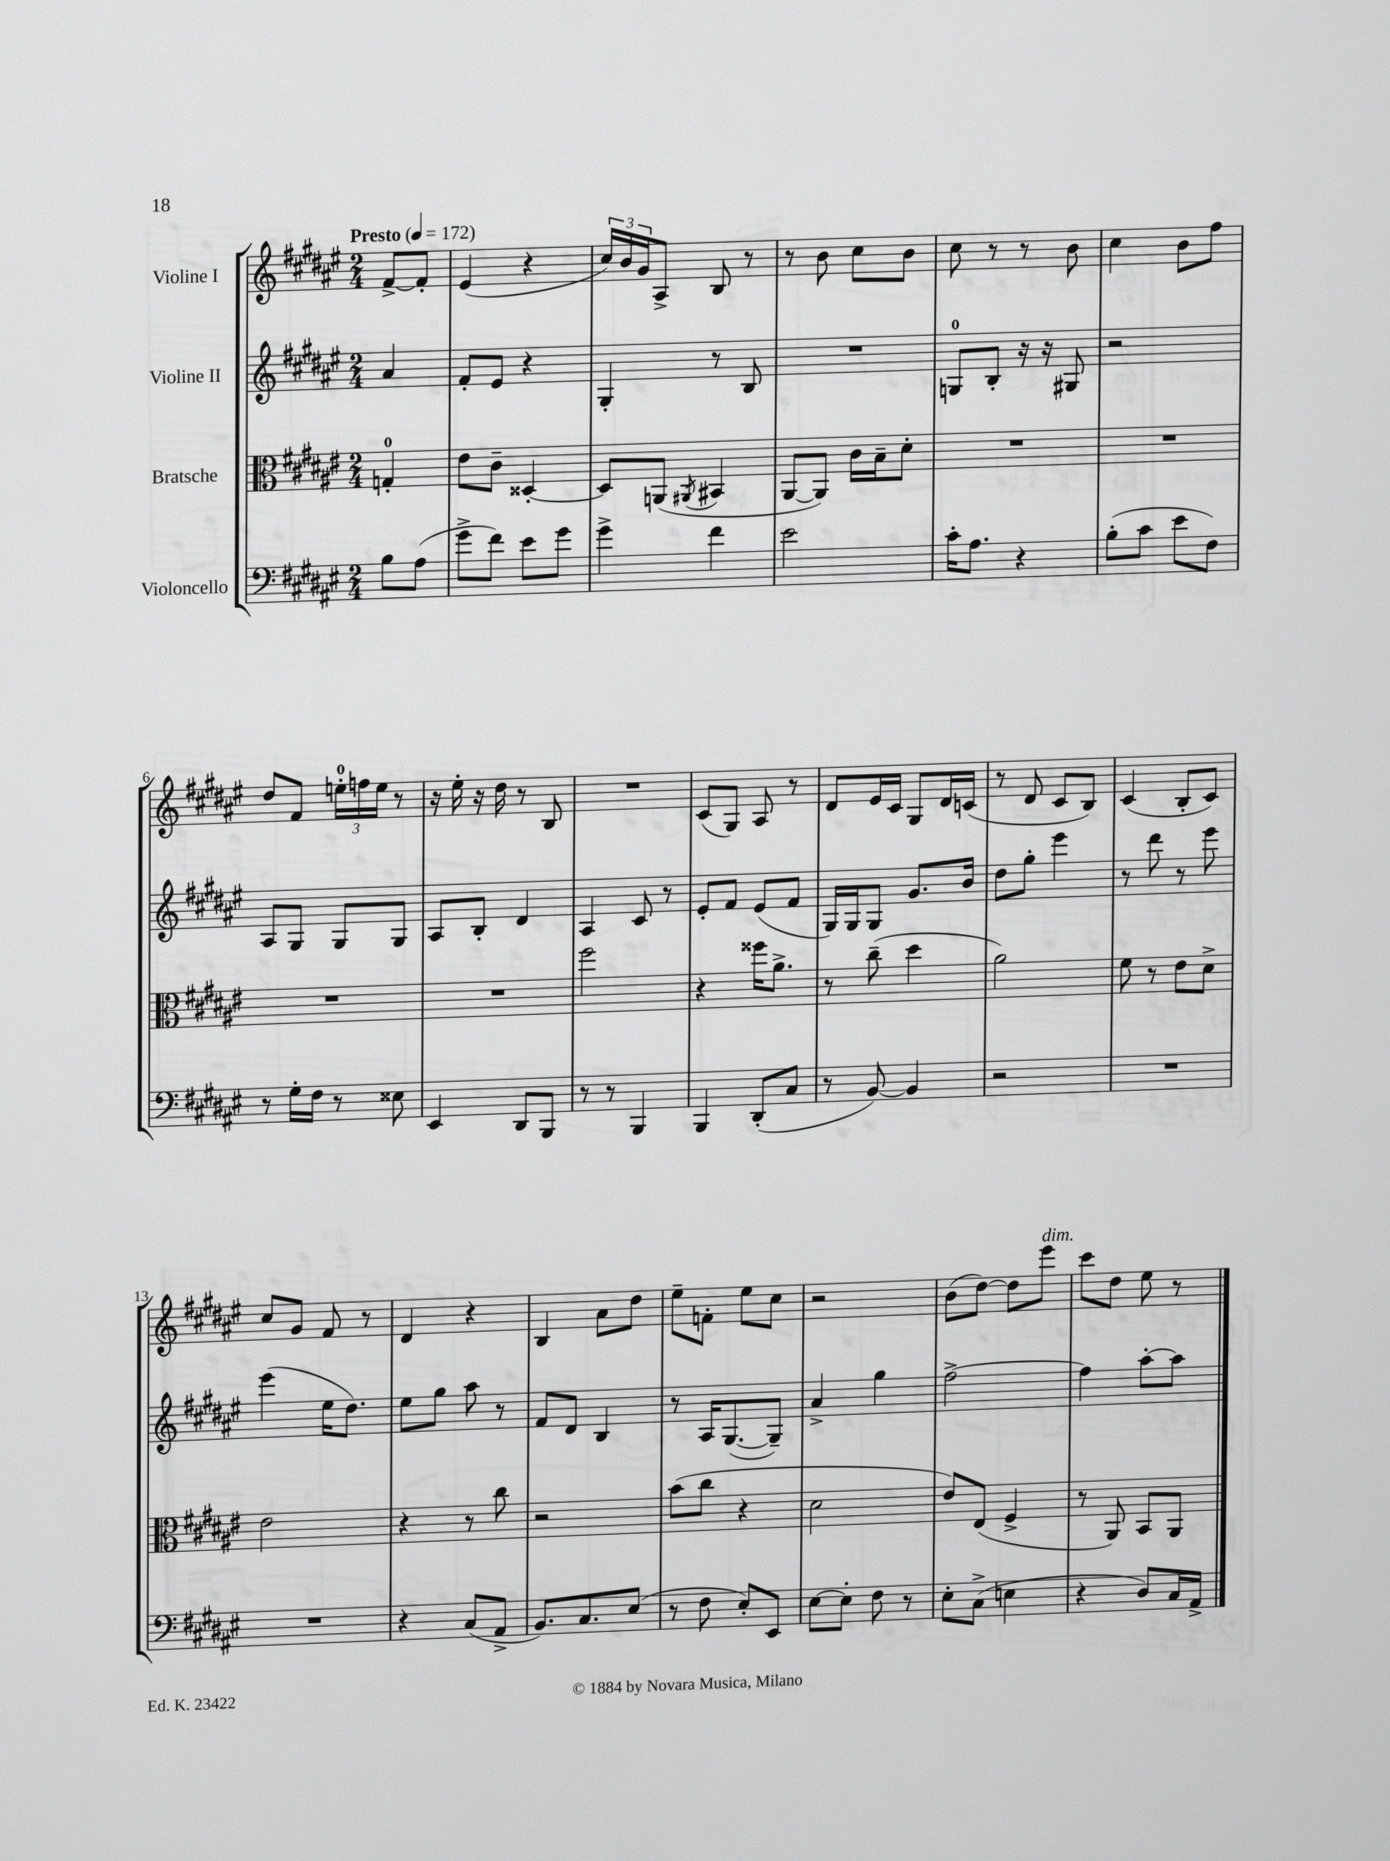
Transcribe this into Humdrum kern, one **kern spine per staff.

**kern	**kern	**kern	**kern
*part4	*part3	*part2	*part1
*staff4	*staff3	*staff2	*staff1
*I"Violoncello	*I"Bratsche	*I"Violine II	*I"Violine I
*clefF4	*clefC3	*clefG2	*clefG2
*k[f#c#g#d#a#e#]	*k[f#c#g#d#a#e#]	*k[f#c#g#d#a#e#]	*k[f#c#g#d#a#e#]
*M2/4	*M2/4	*M2/4	*M2/4
*MM172	*MM172	*MM172	*MM172
=	=	=	=
!	!	!	!LO:TX:a:B:t=Presto
8B\L	4Gn'/	4a#/	[8f#^/L
(8A#\J	.	.	8f#'/J]
=1	=1	=1	=1
8g#^\L	8e#\L	8f#'/L	(4e#/
8f#\J)	8c#~\J	8e#/J	.
8e#\L	[4D##X'/	4r	4r
8g#\J	.	.	.
=2	=2	=2	=2
4g#^\	8D##/L]	4G#'/	24cc#/LL)
.	.	.	24b/
.	.	.	24g#/J
.	(8AAn/J	.	8A#^/J
.	8qAA#X/	.	.
4f#\	4BB#X/	8r	8B/
.	.	8B/	8r
=3	=3	=3	=3
2e#\	[8AA#/L	2r	8r
.	8AA#/J])	.	8b\
.	16c#\LL	.	8cc#\L
.	16B~\J	.	.
.	8d#'\J	.	8b\J
=4	=4	=4	=4
16c#'\KL	2r	8Gn/L	8cc#\
8.A#\J	.	.	.
.	.	8B'/J	8r
4r	.	16r	8r
.	.	16r	.
.	.	8G#X/	8b\
=5	=5	=5	=5
(8B'\L	2r	2r	4cc#\
8c#\J	.	.	.
8e#\L	.	.	8b\L
8F#\J)	.	.	8ff#\J
!!LO:LB:g=z
=6	=6	=6	=6
8r	2r	8A#/L	8dd#/L
16G#'\LL	.	8G#/J	8f#/J
16F#\JJ	.	.	.
8r	.	8G#/L	24een'\LL
.	.	.	24ffn\
.	.	.	24ee\JJ
8E##X\	.	8G#/J	8r
=7	=7	=7	=7
4EE#/	2r	8A#/L	16r
.	.	.	16ee#'\
.	.	8B'/J	16r
.	.	.	16dd#\
8DD#/L	.	4d#/	8r
8BBB/J	.	.	8B/
=8	=8	=8	=8
8r	2ff#\	4A#/	2r
8r	.	.	.
4BBB/	.	8c#/	.
.	.	8r	.
=9	=9	=9	=9
4BBB/	4r	8e#'/L	(8c#/L
.	.	8f#/J	8G#/J)
(8DD#'/L	16ff##X\KL	(8e#/L	8A#/
.	8.a#^\J	.	.
8C#/J	.	8f#/J	8r
=10	=10	=10	=10
8r	8r	16G#/LL)	8d#/L
.	.	16G#/J	.
[8BB/)	(8cc#~\	8G#/J	16e#/L
.	.	.	16c#/JJ
4BB/]	4dd#\	8.g#/L	8G#/L
.	.	.	16d#/L
.	.	16b/Jk	(16cn/JJ
=11	=11	=11	=11
2r	2a#\)	8dd#\L	8r
.	.	8gg#'\J	8d#/
.	.	4eee#\	8c#/L
.	.	.	8B/J)
=12	=12	=12	=12
2r	8f#\	8r	(4c#/
.	8r	8ddd#\	.
.	8e#\L	8r	8B'/L
.	8d#^\J	8eee#\	8c#/J)
!!LO:LB:g=z
=13	=13	=13	=13
2r	2e#\	(4eee#\	8cc#/L
.	.	.	8g#/J
.	.	16ee#\KL	8f#/
.	.	8.dd#\J)	.
.	.	.	8r
=14	=14	=14	=14
4r	4r	8ee#\L	4d#/
.	.	8gg#\J	.
(8C#/L	8r	8aa#\	4r
8AA#^/J	8cc#\	8r	.
=15	=15	=15	=15
8.BB/L)	2r	8f#/L	4B/
.	.	8d#/J	.
8.C#/	.	.	.
.	.	4B/	8a#\L
(8E#/J	.	.	8dd#\J
=16	=16	=16	=16
8r	(8b\L	8r	8ee#~\L
8F#\	8cc#\J	16A#/KL	8fn'\J
.	.	([8.G#/	.
8E#'/L)	4r	.	8ee#\L
8EE#/J	.	8G#~/J])	8cc#\J
=17	=17	=17	=17
[8E#\L	2d#\	4a#^/	2r
8E#'\J]	.	.	.
8F#\	.	4gg#\	.
8r	.	.	.
=18	=18	=18	=18
8E#'\L	8e#/L)	[2ff#^\	(8b\L
(8C#^\J	(8E#/J	.	[8dd#\J)
4En\	4F#^/	.	8dd#\L]
!	!	!	!LO:TX:a:i:t=dim.
.	.	.	8eee#\J
=19	=19	=19	=19
4r	8r	4ff#\]	8ccc#\L
.	8AA#/)	.	8dd#\J
8D#/L)	8BB/L	[8aa#'\L	8ee#\
16C#/L	8AA#/J	8aa#\J]	8r
16AA#^/JJ	.	.	.
==	==	==	==
*-	*-	*-	*-
